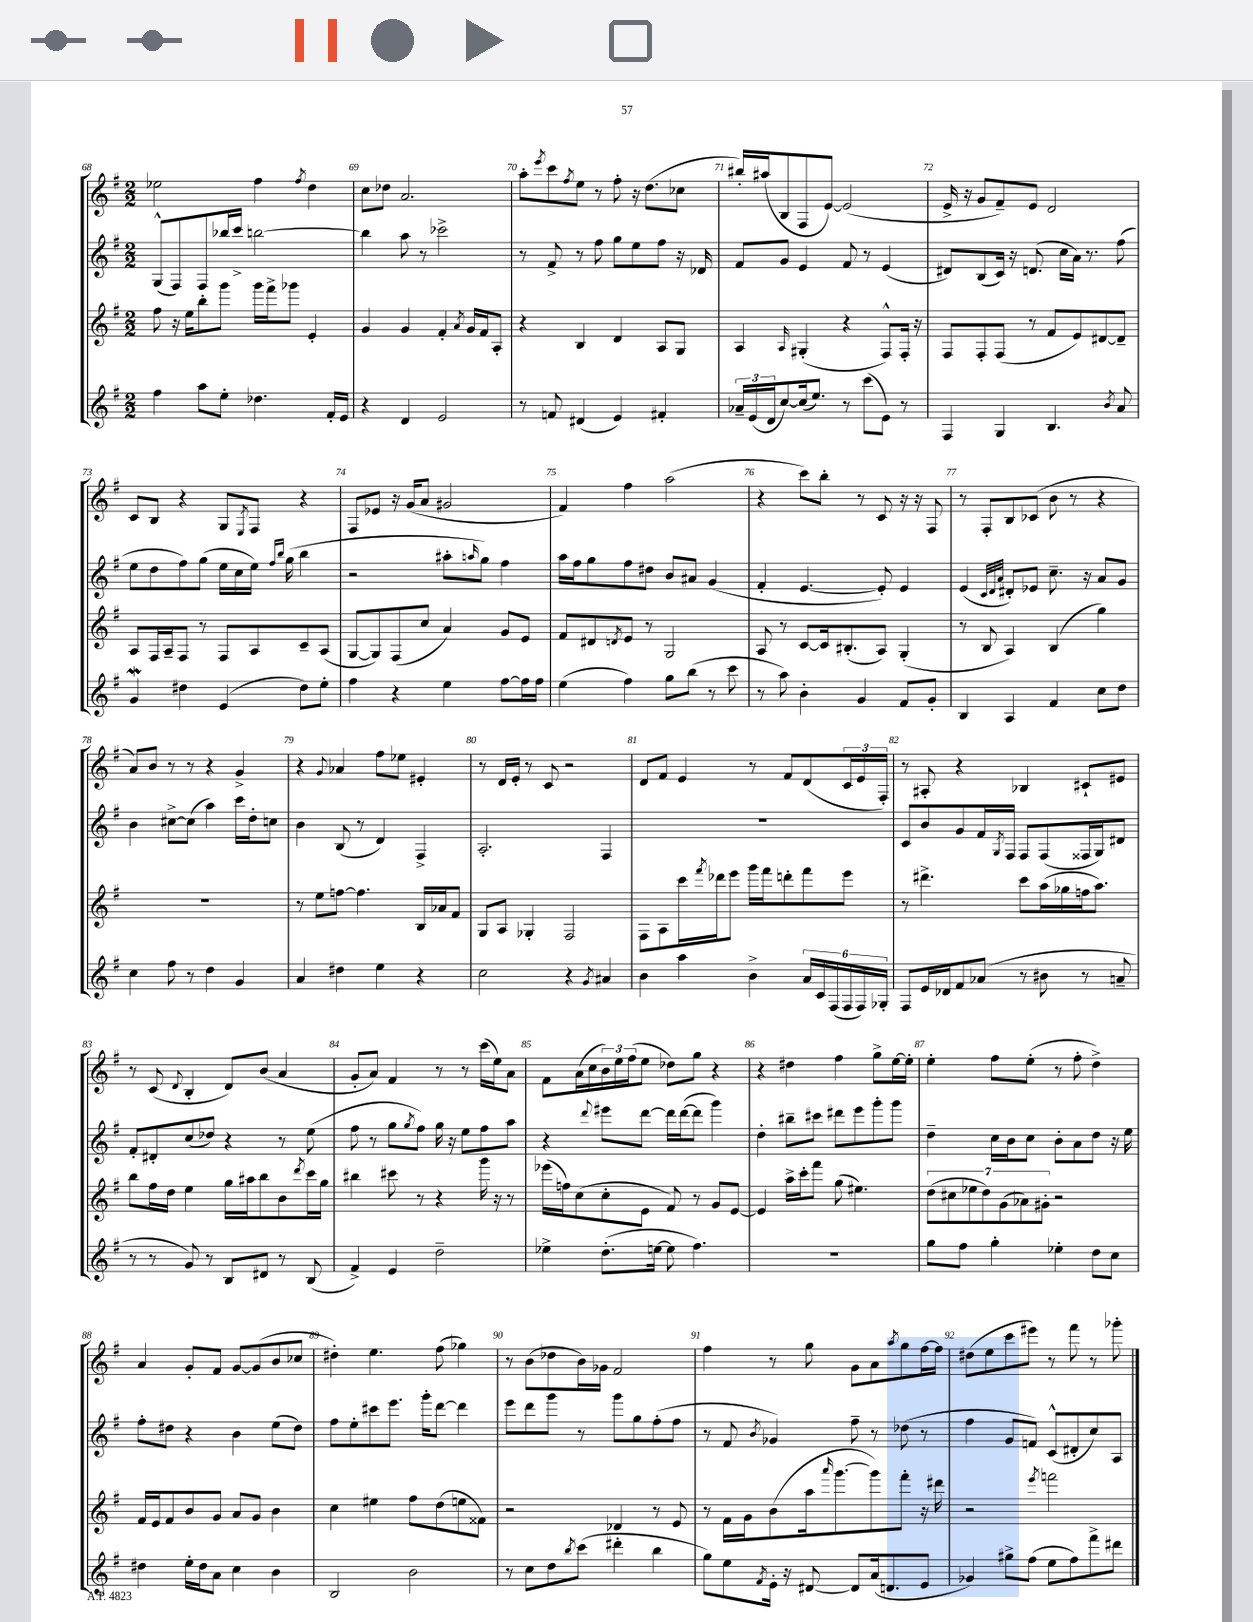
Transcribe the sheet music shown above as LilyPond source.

<<
\new StaffGroup <<
\new Staff = "s0" {
    \clef treble \key g \major \numericTimeSignature \time 2/2
    ees''2 fis''4 \acciaccatura { fis''8 } d''4 |
    c''8 des''8 a'2. |
    a''8-. \acciaccatura { e'''8 } c'''8 \acciaccatura { fis''8 } e''8 r8 fis''8-. r16 d''8.( ces''8 |
    bis''16-.) ais''16( b8 fis8 e'8~) e'2( |
    e'16-> r16 g'8 fis'8--) e'8 d'2 |
    c'8 b8 r4 g8 \acciaccatura { e8 } fis8 r4 |
    fis8 ees'8 r16 g'16( a'8 gis'2 |
    fis'4) fis''4 a''2( |
    r4 c'''8) b''8-. r8 c'8 r16 r16 fis8 |
    r8 fis8-. b8 ces'8( b'8 r8 r4 |
    a'8) b'8 r8 r8 r4 g'4-> |
    r4 \appoggiatura { g'8 } aes'4 fis''8 ees''8 eis'4-. |
    r8 d'16 e'16-. r8 c'8 r2 |
    d'8 fis'8 e'4 r8 fis'8 d'8( \tuplet 3/2 { c'16 e'16 fis16-.) } |
    r8 ais8-. r4 bes4 cis'8-! eis'8 |
    r8 c'8( \appoggiatura { d'8 } b4-. d'8) b'8( a'4 |
    g'8-. a'8) fis'4 r8 r8 c'''16( e''16) a'8 |
    fis'8 a'16( c''16 \tuplet 3/2 { b'16) e''16 fis''16( } e''8 des''8) g''8 r4 |
    r4 dis''4 fis''4 g''8-> e''16~ e''16-. |
    e''4-. fis''8 e''8-.( r8 fis''8-. d''4->) |
    a'4 g'8-. fis'8 g'8~ g'8( b'8 ces''8 |
    dis''4-.) e''4. fis''8( ges''4) |
    r8 b'8( des''8 b'16) ges'16 fis'2 |
    fis''4 r8 g''8 g'8 a'8 \acciaccatura { a''8 } g''8 fis''16~ fis''16 |
    dis''8( e''8 c'''8 eis'''8) r8 fis'''8 r8 ges'''8-. \bar "|." |
}
\new Staff = "s1" {
    \clef treble \key g \major \numericTimeSignature \time 2/2
    g8-^( fis8) fis8 bes''16 c'''16-> b''2~ |
    b''4 a''8 r8 ces'''2-> |
    r8 fis'8-> r8 fis''8 g''8 e''8 fis''8 r16 des'16 |
    fis'8 g'8 e'4 fis'8 r8 e'4( |
    dis'8) b8( c'16) r16 d'8.( c''16 a'16) r8. fis''8( |
    e''8 d''8 fis''8) g''8( e''16 c''16 e''16) \grace { fis''16 b''16 } g''16( b''4 |
    r2 ais''8-. \grace { a''16 } g''8) fis''4 |
    a''16 fis''16 g''8 fis''8 dis''8 b'8 ais'8 g'4( |
    fis'4-. e'4.~ e'8-.) e'4 |
    e'4( \grace { c'32 d'32 a'32 } dis'8-.) ees'8 c''8.-- r16 a'8 g'8 |
    b'4 cis''8~-> cis''8( a''4) c'''16 d''16-. c''8 |
    b'4 b8( r8 d'4) fis4-> |
    a2.-. fis4 |
    R1 |
    c'8 b'8 g'8 fis'16 \acciaccatura { g8 } fis16 fis8 fis8( fisis16 g16) dis'8 |
    fis'8-. dis'8-. c''8( des''8) r4 r8 e''8( |
    fis''8 r8 g''8 \acciaccatura { g''8 } fis''8) g''16 r16 e''8 fis''8 a''8 |
    r4 \appoggiatura { d'''8 } eis'''8 d'''8~ d'''16 d'''16~( d'''8 g'''4) |
    d''4-. bis''8-- cis'''8 dis'''8 e'''8 g'''8-. g'''8 |
    d''4-- c''16 b'16 c''8 b'8-. a'8 d''8 r16 e''16 |
    fis''8-. dis''8 r4 b'4 e''8( dis''8) |
    fis''8 e''8-. cis'''8 e'''8. g'''16-. d'''8~ d'''4 |
    e'''8 d'''8 g'''8 r8 g'''8 g''8 fis''8-.( fis''8 |
    r8 fis'8 \acciaccatura { b'8 } ges'4) fis''8-- r8 des''8( r8 |
    fis''4 g'8 f'8) c'8-^( dis'8-. c''8) a8 \bar "|." |
}
\new Staff = "s2" {
    \clef treble \key g \major \numericTimeSignature \time 2/2
    fis''8 r16 e''16 b''8-. g'''8 g'''16 fis'''16-> ges'''8 e'4-. |
    g'4 g'4 fis'4-. \acciaccatura { a'8 } g'16 fis'16 a8-. |
    r4 b4 d'4 a8 g8 |
    a4 \grace { a16 } gis4-.( r4 fis8-^) fis16-. r16 |
    fis8 fis8-. fis8( r8 fis'8 e'8) dis'8~ dis'8-- |
    a8 fis16 a16-- fis8 r8 fis8 a8 c'8-- a8( |
    g8~ g8) fis8( c''8 a'4) g'8 e'8 |
    fis'8 dis'8 \acciaccatura { d'8 } e'8 r8 g2 |
    a8 r8 c'8~ c'16 bis8.-.( a8) g4-.( |
    r8 b8 a4) b4( g''4) |
    R1 |
    r8 e''8 f''8~ f''4. b16 aes'16 fis'8 |
    g8 a8 ges4-. fis2 |
    fis8 a8 c'''16 \acciaccatura { fis'''8 } des'''16 e'''8 g'''16 fis'''16 d'''8-. fis'''8 e'''8 |
    r8 dis'''4.-> c'''8 a''16( ges''16 f''16 a''8.) |
    b''8 fis''16 d''16 e''4 g''16 ais''16 b''8 b'8 \acciaccatura { d'''8 } c'''16 g''16 |
    bis''4 cis'''8 r8 r4 g'''16 r16 r8 |
    ees'''16( f''16) c''8( c''8-. e'8 fis'8) r8 g'8 e'8~ |
    e'4 a''16-> c'''16-. fis'''8 g''8( eis''4.) |
    \tuplet 7/4 { d''8( cis''8 ees''8 d''8) g'8( aes'8) gis'8-. } r2 |
    fis'16 e'16 fis'8 b'8 g'8 a'8 g'8 b'4 |
    c''4 eis''4 fis''8 d''8( e''8 fisis'8) |
    r2 des'4 r8 e'8 |
    r8 fis'16 g'16 b'8( a''16 \grace { a'''16 } g'''8.~ g'''8) fis'''8-. r16 dis'''16 |
    r2 \acciaccatura { e'''8 } f'''2 \bar "|." |
}
\new Staff = "s3" {
    \clef treble \key g \major \numericTimeSignature \time 2/2
    fis''4 a''8 e''8-. des''4. fis'16-. e'16 |
    r4 d'4 e'2 |
    r8 f'8 dis'4( e'4) fis'4-. |
    \tuplet 3/2 { aes'16-- e'16( d'16 } c''8~) c''16( e''8.) r8 c'''8( e'8) r8 |
    fis4 g4 b4. \acciaccatura { b'8 } a'8 |
    g'4\mordent dis''4 e'4( dis''8) e''8-. |
    fis''4 r4 e''4 fis''8~ fis''16 fis''16 |
    e''4( fis''4) g''8 b''8( r8 c'''8 |
    r8 a''8) b'4-. g'4 fis'8 g'8-. |
    b4 a4 fis'4 c''8 d''8 |
    c''4 fis''8 r8 d''4 g'4 |
    a'4 dis''4 e''4 r4 |
    c''2 r4 \acciaccatura { g'8 } ais'4 |
    b'4 a''4 b'4-> \tuplet 6/4 { a'16 c'16 fis16( fis16 fis16) ges16-. } |
    fis8 e'16 des'16 fis'8 aes'8( r8 bis'8 r8 a'8-- |
    r8 r8 g'8) r8 b8 dis'8 r8 b8( |
    fis'4->) e'4 d''2-- |
    ees''4-> d''8.-.( e''16~ e''8 fis''4.) |
    R1 |
    g''8 fis''8 g''4-. ees''4-. d''8 c''8 |
    dis''4 e''16-. dis''16 a'8 c''4 b'4 |
    b2 b'2 |
    r8 c''8 d''8 \acciaccatura { b''8 } c'''8( dis'''4-. b''4 |
    g''8) e''8 \acciaccatura { fis'8 } e'16-. r16 dis'8~ dis'8 a'16( d'8. e'8 |
    ges'4) gis''8-> fis''8( e''8 fis''8) fis'''8-> dis'''8 \bar "|." |
}
>>
>>
\layout { \context { \Score currentBarNumber = #68 \override BarNumber.break-visibility = ##(#f #t #t) barNumberVisibility = #all-bar-numbers-visible } }
